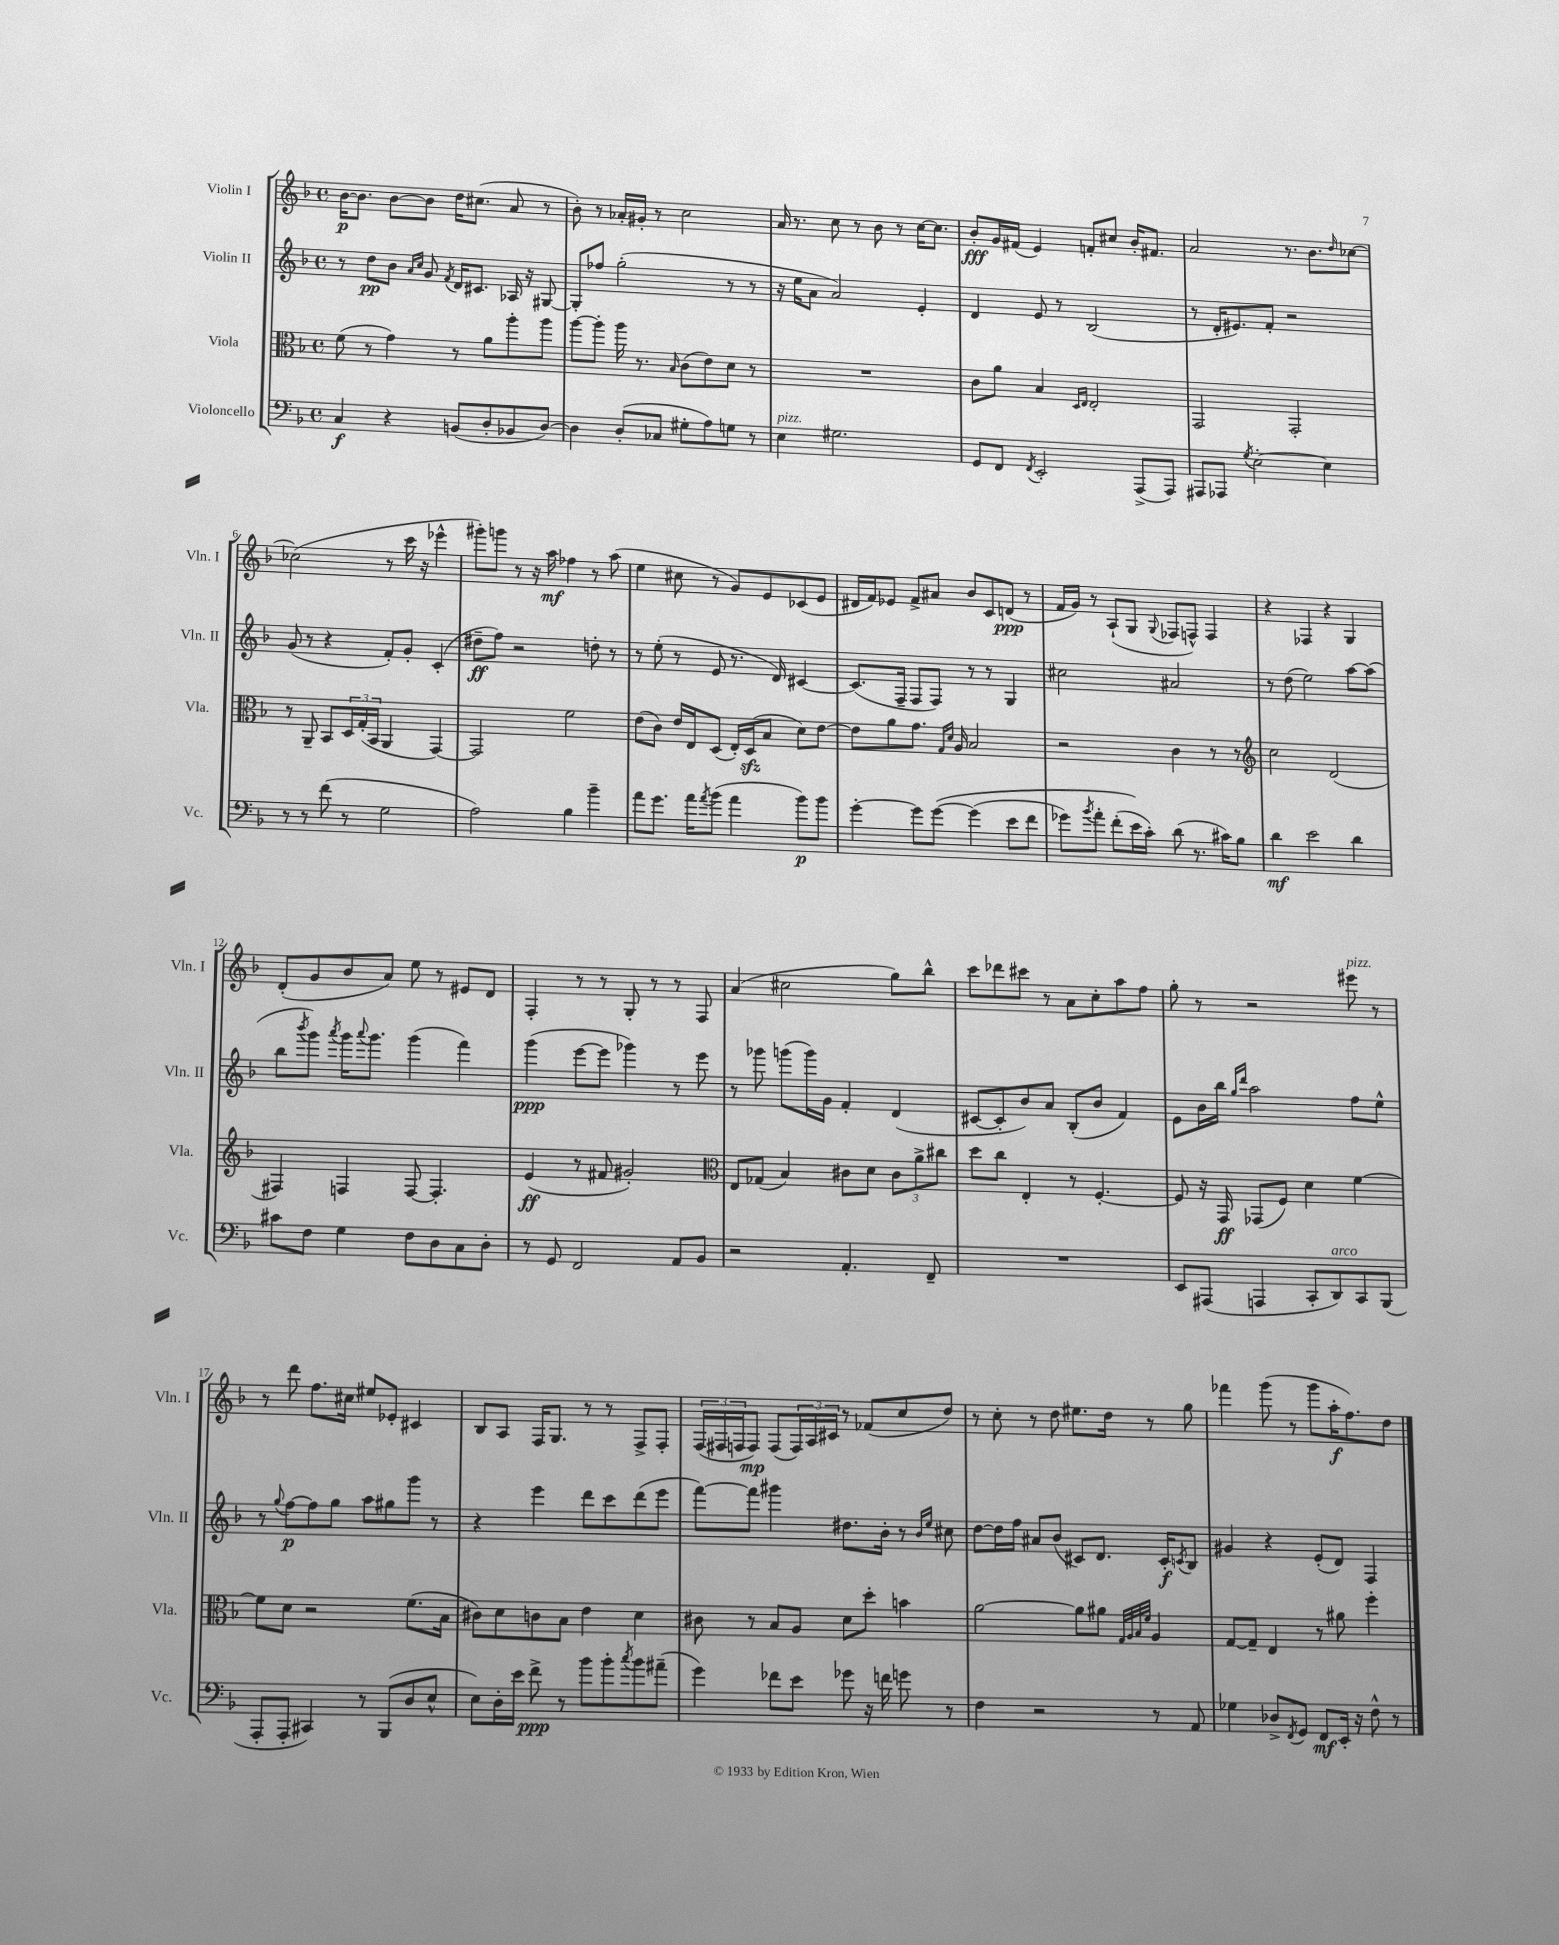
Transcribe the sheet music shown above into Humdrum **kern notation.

**kern	**kern	**kern	**kern
*staff4	*staff3	*staff2	*staff1
*clefF4	*clefC3	*clefG2	*clefG2
*k[b-]	*k[b-]	*k[b-]	*k[b-]
*M4/4	*M4/4	*M4/4	*M4/4
*met(c)	*met(c)	*met(c)	*met(c)
4C	(8f	8r	[16b-
.	.	.	8.b-]
.	8r	8dd	.
4r	4g)	8b-	[8b-
.	.	16qqa	.
.	.	16qqcc	.
.	.	8g	8b-]
.	.	8qf	.
(8BB	8r	16d	16dd
.	.	8.c#	(8.cc#
8D'	8a	.	.
8BB-	8aa'	16A-	8a
.	.	16r	.
[8D)	8aa	[8G#	8r
=	=	=	=
4D]	[8aa	8G#']	8b-')
.	8aa']	8ff-	8r
(8D'	16aa	(2gg'	16a-'
.	8.r	.	16g#'
8C-	.	.	8r
.	16qqB-	.	.
8G#'	(8c	.	2cc
8A)	8e)	.	.
8G	8d	8r	.
8r	8r	8r	.
=	=	=	=
4E	1r	16r	16a
.	.	16ee	8.r
.	.	8a	.
2.G#	.	2a)	8cc
.	.	.	8r
.	.	.	8b-
.	.	.	8r
.	.	4e'	[16cc
.	.	.	8.cc]
=	=	=	=
8GG	8c	4d	8b-'
8FF	8a	.	16g
.	.	.	(16f#
8qFF	.	.	.
2EE'	4B-	8e	4e)
.	.	8r	.
.	16qqD	.	.
.	16qqE	.	.
.	2E'	(2B-	8f'
.	.	.	8cc#
(8AAA^	.	.	16b-'
.	.	.	8.f#
8AAA)	.	.	.
=	=	=	=
8AAA#	2GG	8r	2a
8AAA-	.	16d'	.
.	.	8.e#)	.
8qG	.	.	.
[2E'	.	.	.
.	.	8f'	.
.	2GG'	2r	8.r
.	.	.	8.b-
4E]	.	.	.
.	.	.	16qqdd
.	.	.	[8cc-
=	=	=	=
8r	8r	(8g	(2cc-]
8r	8AA~	8r	.
(8f	8BB-	4r	.
8r	24D	.	.
.	(24G'	.	.
.	24BB-	.	.
2G	4AA	8f')	8r
.	.	8g'	16ccc
.	.	.	16r
.	[4GG)	(4c'	4eee-^^
=	=	=	=
2A)	2GG]	8dd#~	8ggg#')
.	.	8ff)	8ggg
.	.	2r	8r
.	.	.	16r
.	.	.	16aa
4B-	2f	.	4ff-
4b-~	.	8dd'	8r
.	.	8r	(8aa
=	=	=	=
8a	(8e	8r	4ee
8.g	8c)	(8ee'	.
.	16e	8r	8cc#
16a	16E	.	.
8qa	.	.	.
(8b-	(8D	8e	8r
4a	16E')	8.r	8g)
.	(16D	.	.
.	8B-	.	8e
.	.	16d)	.
8b-)	8d)	[4c#	(8c-
8b-	[8e	.	8e
=	=	=	=
[4g'	8e]	(8.c#]	16d#
.	.	.	16f)
.	8a	.	8e-
.	.	16F~	.
8g]	8.g	8F	8f^
&([8g	.	8F)	8a#
.	16qqG	.	.
.	16qqd	.	.
.	16A	.	.
(4g]	2B-	8r	8b-
.	.	8r	8c
8e	.	4G	(8d
8f	.	.	8r
=	=	=	=
8g-)	2r	2cc#	16f
.	.	.	16g)
8qb-	.	.	.
8a'	.	.	8r
(8f'	.	.	(8A`
16e&)	.	.	8G
16c')	.	.	.
.	.	.	8qqG
(8d	4c	2a#	8F-
8.r	.	.	8F^^)
.	8r	.	4F
16c#)	.	.	.
8B-	8r	.	.
=	=	=	=
*	*clefG2	*	*
4d	2cc	8r	4r
.	.	(8dd	.
2e	.	2ee)	4F-
.	(2d	.	4r
4d	.	[8aa	4G
.	.	(8aa]	.
=	=	=	=
8c#	4F#)	8bb-	(8d'
.	.	8qbbb-	.
8F	.	8ggg)	8g
.	.	8qaaa	.
4G	4F	16ggg	8b-
.	.	8qqaaa	.
.	.	8.ggg	.
.	.	.	8a)
8F	[8F	(4ggg	8ee
8D	4.F']	.	8r
8C	.	4fff)	8e#
8D'	.	.	8d
=	=	=	=
8r	(4e	(4ggg	4F'
8GG	.	.	.
2FF	8r	[8eee	8r
.	8f#	8eee]	8r
.	2g#')	4ggg-)	8G'
.	.	.	8r
8AA	.	8r	8r
8BB-	.	8eee	8F
=	=	=	=
*	*clefC3	*	*
2r	8E	8r	(4a
.	(8G-	8ggg-	.
.	4B-)	(8ggg	2cc#
.	.	16ggg)	.
.	.	16g	.
4.AA'	8c#	4f'	.
.	8d	.	.
.	12c#	(4d	8gg)
.	12a^	.	.
8FF~	.	.	8bb-^^
.	12cc#	.	.
=	=	=	=
1r	8dd	[8c#	8ccc
.	8cc	8c#']	8ddd-
.	4E'	8b-)	8ccc#
.	.	8a	8r
.	8r	(8B-'	8a
.	[4.F'	8b-	8cc'
.	.	4f)	8aa
.	.	.	8ff
=	=	=	=
8EE	8F]	8e	8gg'
(8AAA#	16r	16b-	8r
.	16GG	16bb-	.
.	.	16qqgg	.
.	.	16qqddd	.
4AAA	(8GG-	2aa	2r
.	8F)	.	.
8CC'	4d	.	.
8DD)	.	.	.
8CC	[4f	8ff	8eee#
(8BBB-	.	8ee^^	8r
=	=	=	=
8AAA'	8f]	8r	8r
.	.	8qqgg	.
8AAA'	8d	[8ff	8ddd
4CC#)	2r	8ff]	8.ff
.	.	8gg	.
.	.	.	16cc#
8r	.	8aa	8ee#
(8BBB-	.	8gg#	8e-'
8D	(8.f	8ggg	4c#
8E^^	.	8r	.
.	16B-	.	.
=	=	=	=
8E)	8c#)	4r	8B-
16D'	8d	.	8A
16e	.	.	.
8f^	8c	4eee	16F
.	.	.	8.G
8r	8B-	.	.
8b-	4e	8ddd	8r
8b-'	.	8ccc	8r
8qcc	.	.	.
8b-	4d	(8ddd	8F^
(8a#~	.	8eee	8F'
=	=	=	=
4g)	8c#	[8fff)	(24F
.	.	.	24F#
.	.	.	24F
.	8r	8fff]	8F)
8f-	8B-	4ggg#	(8F
8e	8A	.	24F)
.	.	.	24A
.	.	.	24c#
8g-	8d	8.dd#	8r
16r	8dd'	.	(8f-
16f	.	16b-'	.
8g	4b	8r	8cc
.	.	16qqb-	.
.	.	16qqee	.
8r	.	8cc#	8dd)
=	=	=	=
4F	[2a	[8dd	8r
.	.	16dd]	8cc'
.	.	16ff	.
2r	.	8a#	8r
.	.	(8b-	8dd
.	8a]	8c#)	8.ee#
.	8a#	8.d	.
.	.	.	16dd
.	32qqG	.	.
.	32qqA	.	.
.	32qqB-	.	.
.	32qqf	.	.
8r	4A	.	8r
.	.	16c#'	.
.	.	8qc	.
8AA	.	8B-	8gg
=	=	=	=
4G-	[8G	4g#	4fff-
.	8G~]	.	.
8D-^	4E	4r	(8ggg
8qFF	.	.	.
8GG	.	.	8r
8FF	8r	(8e'	8ggg
16EE'	8a#	8d)	16aa'
16r	.	.	8.ff)
8F^^	4ff'	4F	.
8r	.	.	8dd
==	==	==	==
*-	*-	*-	*-
